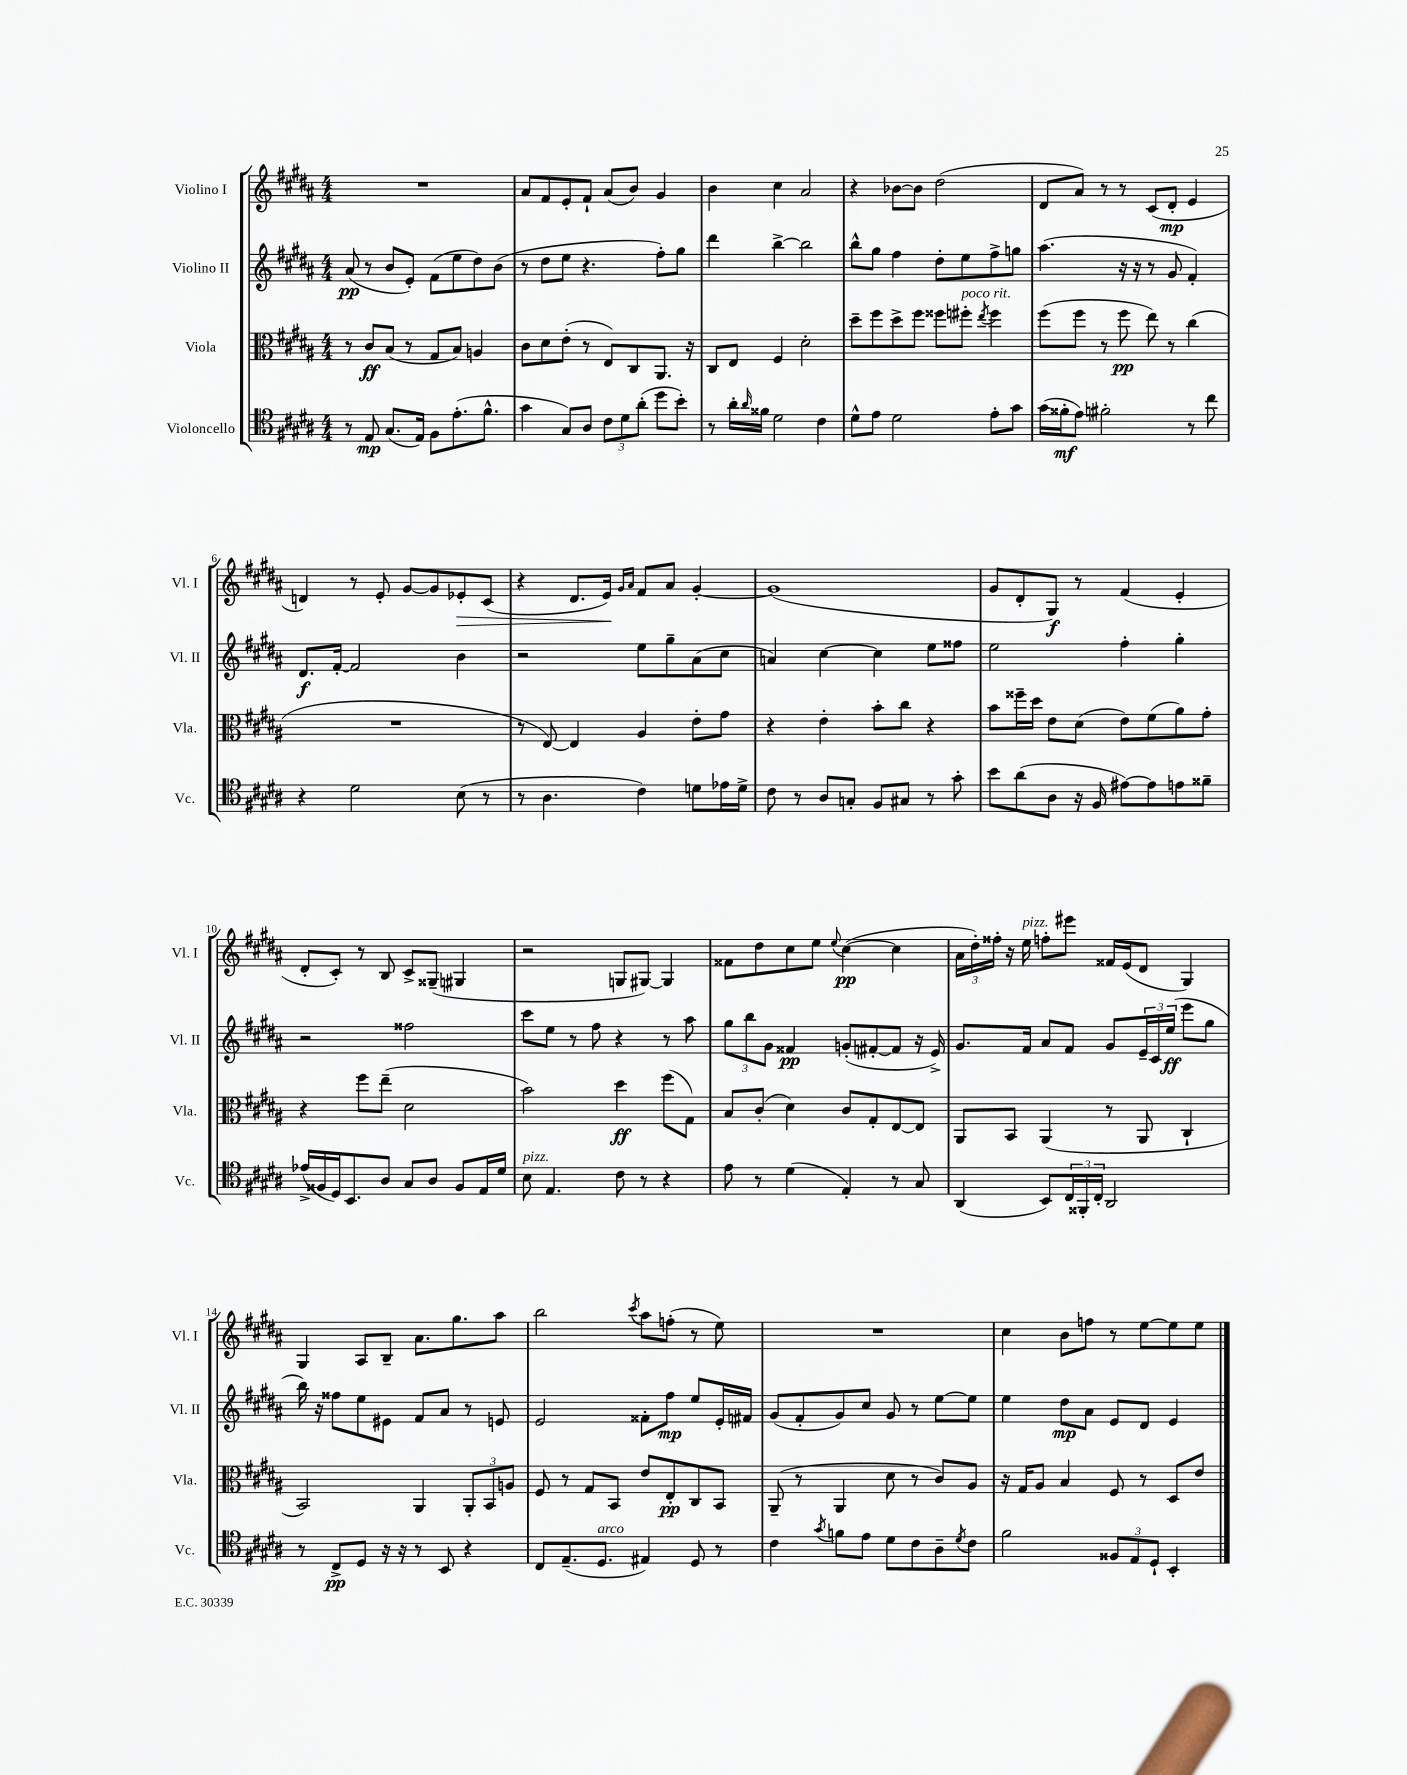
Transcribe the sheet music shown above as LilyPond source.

<<
\new StaffGroup <<
\new Staff = "s0" \with { instrumentName = "Violino I" shortInstrumentName = "Vl. I" } {
    \clef treble \key b \major \numericTimeSignature \time 4/4
    R1 |
    ais'8 fis'8 e'8-. fis'8-! ais'8( b'8) gis'4 |
    b'4 cis''4 ais'2 |
    r4 bes'8~ bes'8 dis''2( |
    dis'8 ais'8) r8 r8 cis'8( dis'8-.\mp e'4 |
    d'4) r8 e'8-. gis'8~ gis'8 ees'8-.\> cis'8( |
    r4 dis'8. e'16\!) \grace { gis'16 ais'16 } fis'8 ais'8 gis'4~-. |
    gis'1( |
    gis'8 dis'8-. gis8\f) r8 fis'4( e'4-. |
    dis'8-. cis'8-.) r8 b8 cis'8-> gisis8--( gis4 |
    r2 g8 gis8~) gis4 |
    fisis'8 dis''8 cis''8 e''8 \appoggiatura { e''8 } cis''4~\pp( cis''4 |
    \tuplet 3/2 { ais'16 dis''16-.) fisis''16-. } r16 e''16^\markup { \italic "pizz." } f''8-. eis'''8 fisis'16 e'16( dis'8 gis4) |
    gis4 ais8 b8-- ais'8. gis''8. ais''8 |
    b''2 \acciaccatura { cis'''8 } ais''8 f''8-.( r8 e''8) |
    R1 |
    cis''4 b'8 f''8 r8 e''8~ e''8 e''8 \bar "|." |
}
\new Staff = "s1" \with { instrumentName = "Violino II" shortInstrumentName = "Vl. II" } {
    \clef treble \key b \major \numericTimeSignature \time 4/4
    ais'8\pp( r8 b'8 e'8-.) fis'8( e''8 dis''8) b'8( |
    r8 dis''8 e''8 r4. fis''8-.) gis''8 |
    dis'''4 b''4~-> b''2 |
    b''8-^ gis''8 fis''4 dis''8-. e''8 fis''8-> g''8 |
    ais''4.( r16 r16 r8 gis'8 fis'4-.) |
    dis'8.\f fis'16~-. fis'2 b'4 |
    r2 e''8 gis''8-- ais'8( cis''8 |
    a'4) cis''4~ cis''4 e''8 fisis''8 |
    e''2 fis''4-. gis''4-. |
    r2 fisis''2 |
    cis'''8 e''8 r8 fis''8 r4 r8 ais''8 |
    \tuplet 3/2 { gis''8 b''8 gis'8 } fisis'4\pp g'8-.( fis'8~-. fis'8 r16 e'16->) |
    gis'8. fis'16 ais'8 fis'8 gis'8 \tuplet 3/2 { e'16-- cis'16 e''16\ff( } e'''8 gis''8 |
    b''16) r16 fisis''8 e''8 eis'8 fis'8 ais'8 r8 e'8 |
    e'2 fisis'8-. fis''8\mp e''8 e'16-. fis'16 |
    gis'8( fis'8-. gis'8) cis''8 gis'8 r8 e''8~ e''8 |
    e''4 dis''8\mp ais'8 e'8 dis'8 e'4 \bar "|." |
}
\new Staff = "s2" \with { instrumentName = "Viola" shortInstrumentName = "Vla." } {
    \clef alto \key b \major \numericTimeSignature \time 4/4
    r8 cis'8\ff b8( r8 gis8 b8) a4 |
    cis'8 dis'8 e'8-.( r8 e8) cis8 ais,8. r16 |
    cis8 e8 fis4 dis'2-. |
    dis''8-- fis''8 dis''8-> fis''8 fisis''8 fis''8-.^\markup { \italic "poco rit." } \acciaccatura { e''8 } fis''4 |
    fis''8( fis''8 r8 fis''8\pp e''8) r8 cis''4( |
    R1 |
    r8 e8~) e4 ais4 e'8-. gis'8 |
    r4 e'4-. b'8-. cis''8 r4 |
    b'8 fisis''16-- dis''16 e'8 dis'8( e'8) fis'8( ais'8) gis'8-. |
    r4 fis''8 e''8--( dis'2 |
    b'2) dis''4\ff fis''8( gis8) |
    b8 cis'8-.( dis'4) cis'8 gis8-. e8~ e8 |
    ais,8 b,8 ais,4( r8 ais,8 cis4-! |
    b,2) ais,4 \tuplet 3/2 { ais,8-. b,8 a8 } |
    fis8 r8 gis8 b,8 e'8 e8-.\pp cis8 b,8 |
    ais,8--( r8 ais,4 dis'8 r8 cis'8) ais8 |
    r16 gis16 ais8 b4 fis8 r8 dis8 e'8 \bar "|." |
}
\new Staff = "s3" \with { instrumentName = "Violoncello" shortInstrumentName = "Vc." } {
    \clef tenor \key b \major \numericTimeSignature \time 4/4
    r8 e8\mp gis8.( e16) fis8 e'8.-.( fis'8.-^ |
    gis'4 gis8) ais8 \tuplet 3/2 { cis'8 dis'8 ais'8-.( } dis''8 b'8-.) |
    r8 ais'16-. \grace { ais'16 } fisis'16 dis'2 cis'4 |
    dis'8-^ e'8 dis'2 e'8-. gis'8 |
    gis'16( fisis'16-.\mf e'8) fis'2-. r8 cis''8 |
    r4 dis'2 b8( r8 |
    r8 ais4. cis'4) d'8 ees'16 d'16-> |
    cis'8 r8 ais8 g8-. fis8 gis8 r8 gis'8-. |
    b'8 ais'8( ais8 r16 fis16 eis'8~) eis'8 e'8 fisis'8-- |
    ees'16->( fisis16 dis16) b,8. ais8 gis8 ais8 fisis8 e16 dis'16 |
    b8^\markup { \italic "pizz." } e4. cis'8 r8 r4 |
    e'8 r8 dis'4( e4-.) r8 gis8 |
    ais,4( b,8) \tuplet 3/2 { cis16 fisis,16-. cis16-. } ais,2 |
    r8 cis8->\pp dis8 r16 r16 r8 b,8 r4 |
    cis8 e8.--( dis8.^\markup { \italic "arco" } eis4) dis8 r8 |
    cis'4 \acciaccatura { gis'8 } f'8 e'8 dis'8 cis'8 ais8-- \acciaccatura { dis'8 } cis'8 |
    fis'2 \tuplet 3/2 { fisis8 e8 dis8-! } b,4-. \bar "|." |
}
>>
>>
